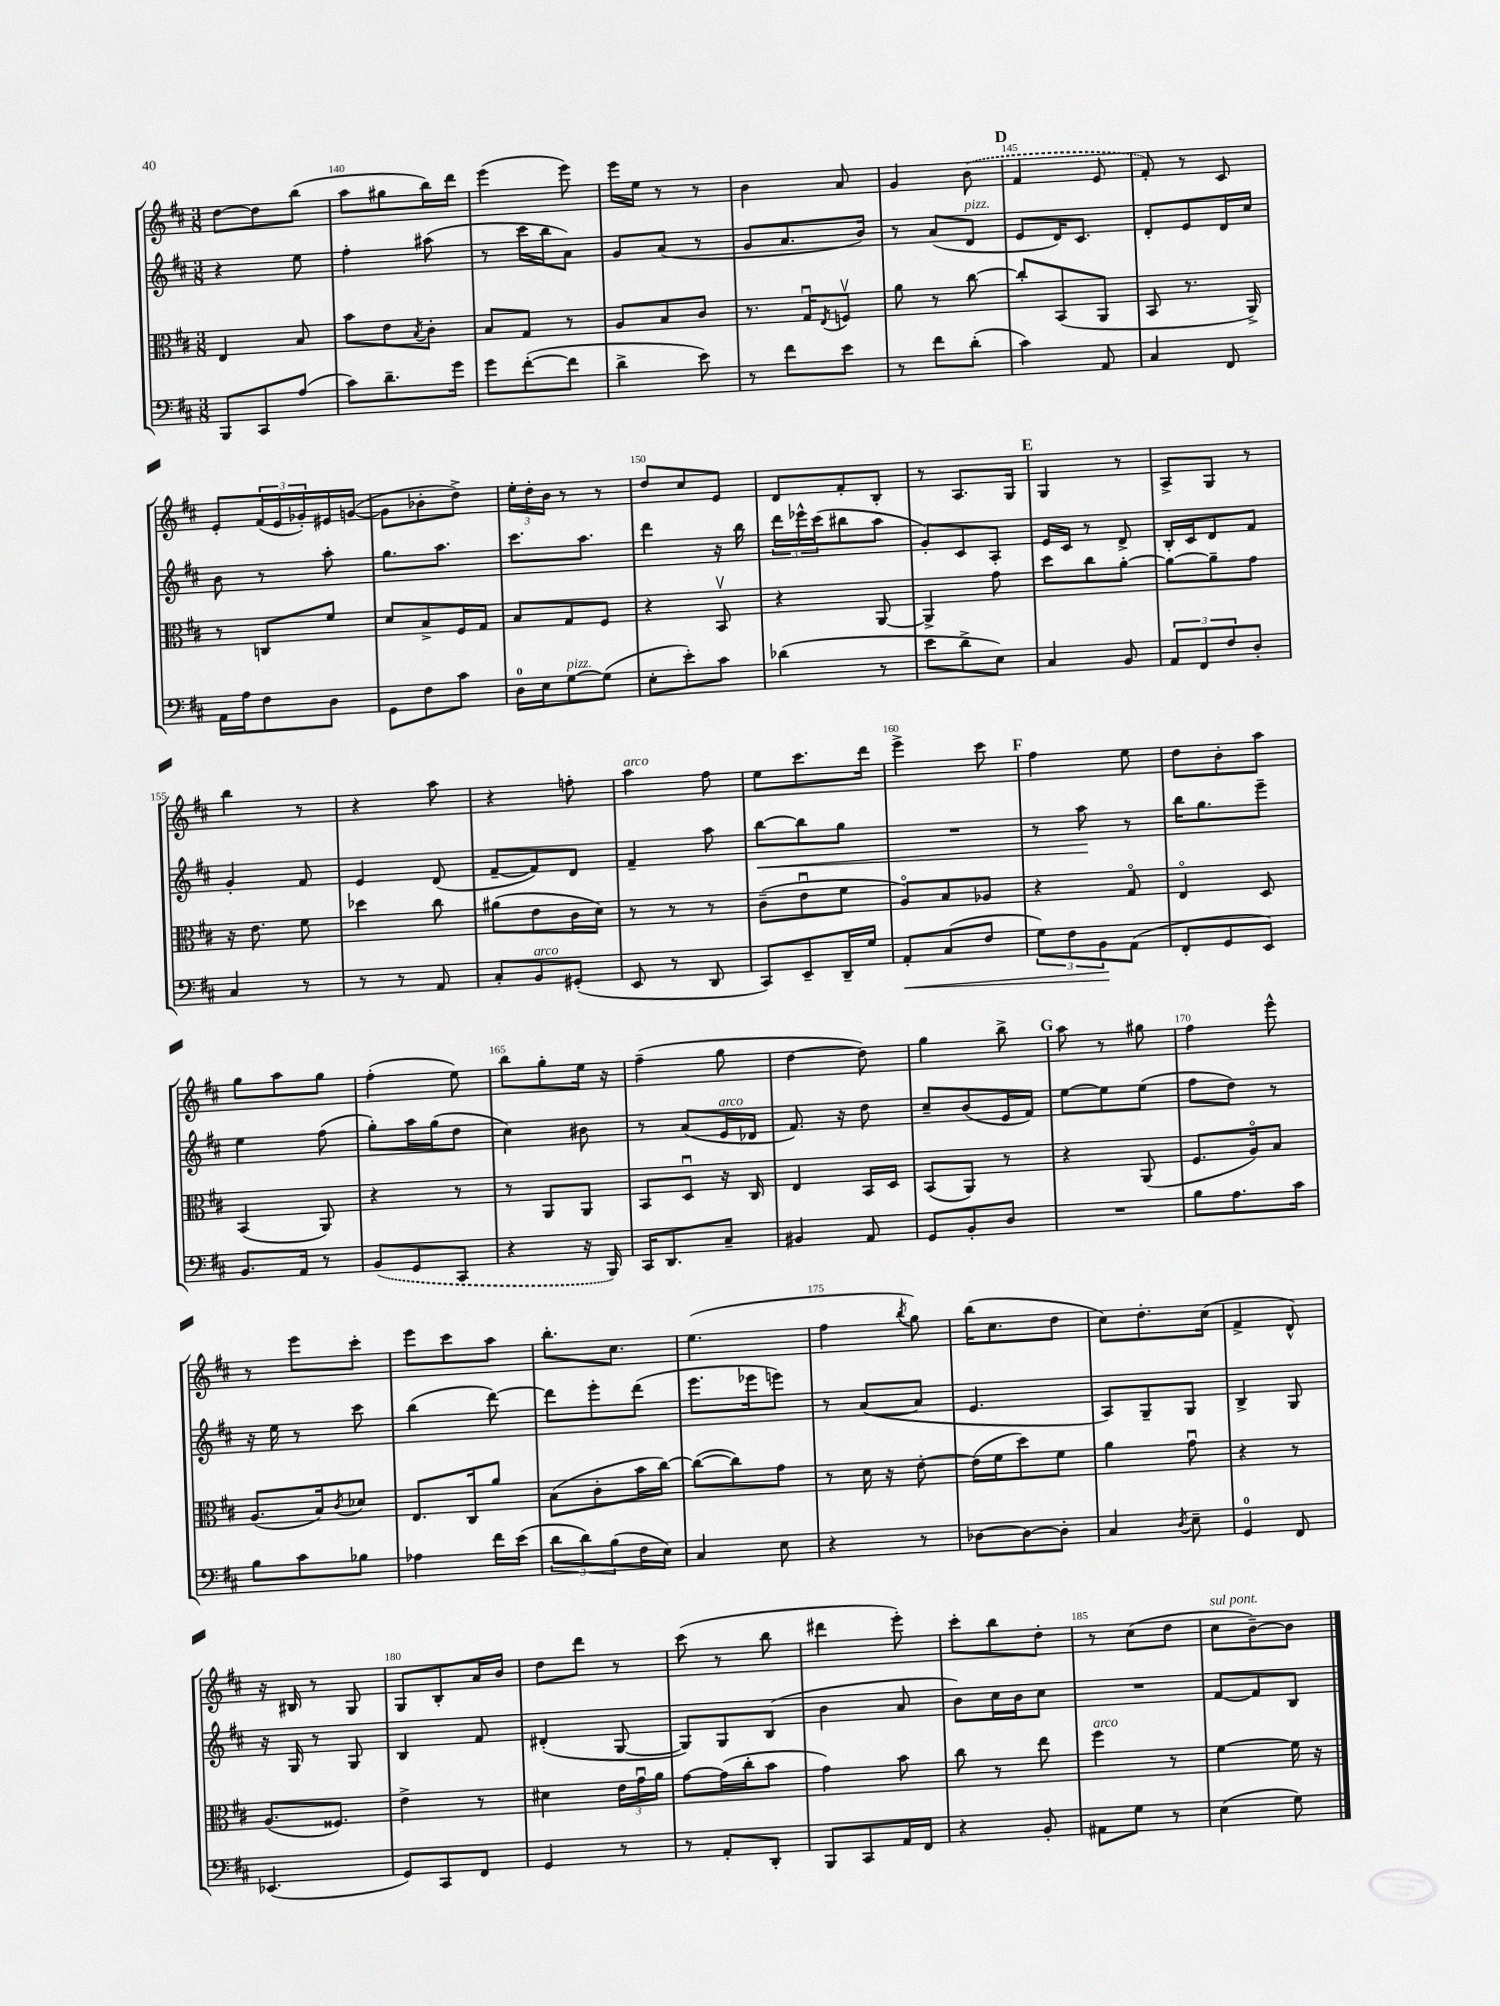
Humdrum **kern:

**kern	**dynam	**kern	**kern	**dynam	**kern
*part4	*part4	*part3	*part2	*part2	*part1
*staff4	*staff4	*staff3	*staff2	*staff2	*staff1
*clefF4	*	*clefC3	*clefG2	*	*clefG2
*k[f#c#]	*	*k[f#c#]	*k[f#c#]	*	*k[f#c#]
*M3/8	*	*M3/8	*M3/8	*	*M3/8
=139	=139	=139	=139	=139	=139
8BBB/L	.	4E/	4r	.	[8dd\L
8CC#/	.	.	.	.	8dd\]
(8A/J	.	8B/	8ee\	.	(8bb\J
=140	=140	=140	=140	=140	=140
8c#\L)	.	8b\L	4ff#'\	.	8aa\L
8.d~\	.	8e\	.	.	8gg#X\
.	.	8qB/	.	.	.
.	.	8c#'\J	(8aa#X\	.	16bb\L)
16g\Jk	.	.	.	.	16ddd\JJ
=141	=141	=141	=141	=141	=141
8g\L	.	8B/L	8r	.	(4eee\
([8f#'\	.	8G/J	16ccc#\LL	.	.
.	.	.	16bb\J	.	.
8f#\J]	.	8r	8a\J)	.	8eee\)
=142	=142	=142	=142	=142	=142
4d^\	.	8A/L	8g/L	.	16eee\LL
.	.	.	.	.	16ee\JJ
.	.	8B/	(8a/J	.	8r
8e\)	.	8c#/J	8r	.	8r
=143	=143	=143	=143	=143	=143
8r	.	8.r	8g/L	.	4b\
8f#\L	.	.	8.a/	.	.
.	.	16Gu/KL	.	.	.
.	.	8qE/	.	.	.
8e\J	.	8Fnv/J	.	.	8a/
.	.	.	16b/Jk)	.	.
=144	=144	=144	=144	=144	=144
8r	.	8a\	8r	.	4g/
8f#\L	.	8r	(8a/L	.	.
!	!	!	!LO:TX:a:i:t=pizz.	!	!
(8d'\J	.	[8cc#\	8d/J	.	(8b\
!!LO:REH:place=s1:t=D
=145	=145	=145	=145	=145	=145
4c#\)	.	8cc#'/L]	8e/L	.	4f#/
.	.	(8BB/	16d/K)	.	.
.	.	.	8.c#/J	.	.
8AA/	.	8AA/J	.	.	8e/
=146	=146	=146	=146	=146	=146
4C#/	.	8BB/	8d'/L	.	8f#'/)
.	.	8.r	8e/	.	8r
8FF#/	.	.	16d/L	.	8c#/
.	.	16AA^/)	16cc#/JJ	.	.
!!LO:LB:g=z
=147	=147	=147	=147	=147	=147
16AA\LL	.	8r	8b\	.	8e'/L
16A\J	.	.	.	.	.
8F#\	.	8Cn/L	8r	.	(24f#/L
.	.	.	.	.	24e/
.	.	.	.	.	24g-X'/)
8D\J	.	8f#/J	8aa'\	.	16e#X/
.	.	.	.	.	([16gn/JJ
=148	=148	=148	=148	=148	=148
8GG\L	.	8d/L	8.gg\L	.	8g\L]
8F#\	.	8B^/	.	.	8b-X'\
.	.	.	8.aa\J	.	.
8c#\J	.	16F#/L	.	.	8dd^\J)
.	.	16G/JJ	.	.	.
=149	=149	=149	=149	=149	=149
16D\LL	.	8B/L	8.ccc#\L	.	24ee'\LL
.	.	.	.	.	24dd'\
16E\J	.	.	.	.	.
.	.	.	.	.	24b\JJ
!LO:TX:a:i:t=pizz.	!	!	!	!	!
[8G\	.	8G/	.	.	8r
.	.	.	8.aa\J	.	.
(8G\J]	.	8F#/J	.	.	8r
=150	=150	=150	=150	=150	=150
8E'\L	.	4r	4ddd\	.	8dd/L
8e'\)	.	.	.	.	8cc#/
8c#\J	.	8BBv/	16r	.	8e/J
.	.	.	16bb\	.	.
=151	=151	=151	=151	=151	=151
(4d-X\	.	4r	24ddd\LL	.	8d/L
.	.	.	24eee-X^^\	.	.
.	.	.	(24ccc#\J	.	.
.	.	.	8bb#X\	.	8f#'/
8r	.	[8AA/	8aa\J	.	8B'/J
=152	=152	=152	=152	=152	=152
8e\L	.	4AA^/]	8g'/L)	.	8r
8d^\	.	.	8c#/	.	8.A/L
8E\J)	.	8g\	8A'/J	.	.
.	.	.	.	.	16G/Jk
!!LO:REH:place=s1:t=E
=153	=153	=153	=153	=153	=153
4C#/	.	8dd\L	16e/LL	.	4G/
.	.	.	16c#/JJ	.	.
.	.	8cc#\	8r	.	.
8BB/	.	[8a'\J	8d^/	.	8r
=154	=154	=154	=154	=154	=154
12AA/L	.	8a\L_	16B'/LL	.	8A^/L
.	.	.	16c#/J	.	.
12FF#/	.	.	.	.	.
.	.	8a~\]	8d/	.	8G/J
12F#/	.	.	.	.	.
8D'/J	.	8g\J	8f#/J	.	8r
!!LO:LB:g=z
=155	=155	=155	=155	=155	=155
4C#/	.	16r	4g'/	.	4bb\
.	.	8.e\	.	.	.
8r	.	8f#\	8f#/	.	8r
=156	=156	=156	=156	=156	=156
8r	.	4dd-X\	4e/	.	4r
8r	.	.	.	.	.
8AA/	.	8cc#\	(8d/	.	8aa\
=157	=157	=157	=157	=157	=157
8C#'/L	.	(8a#X\L	[8f#~/L	.	4r
!LO:TX:a:i:t=arco	!	!	!	!	!
8BB/	.	8e\	8f#/])	.	.
(8GG#X'/J	.	16c#\L	8d/J	.	8ffn'\
.	.	16d\JJ)	.	.	.
=158	=158	=158	=158	=158	=158
!	!	!	!	!	!LO:TX:a:i:t=arco
8EE/	.	8r	4f#~/	.	4aa\
8r	.	8r	.	.	.
8DD/	.	8r	8aa\	.	8ff#\
=159	=159	=159	=159	=159	=159
!	!	!	!	!LO:HP:b	!
8CC#/L)	.	(8c#~\L	[8bb\L	<	8ee\L
8EE~/	.	8eu\	8bb\]	.	8.ccc#\
16DD~/L	.	8f#\J	8gg\J	.	.
16G/JJ	.	.	.	.	16ddd\Jk
=160	=160	=160	=160	=160	=160
!	!LO:HP:b	!	!	!	!
8AA'/L	<	8A/L)	4.r	.	4eee^\
(8C#/	.	8B/	.	.	.
8F#/J	.	8A-X/J	.	.	8ccc#\
!!LO:REH:place=s1:t=F
=161	=161	=161	=161	=161	=161
12G\L)	.	4r	8r	.	4ff#\
12F#\	.	.	.	.	.
.	.	.	8aa\	.	.
12BB\	.	.	.	.	.
(8AA\J	[	8G/	8r	[	8ee\
=162	=162	=162	=162	=162	=162
8FF#'/L	.	4E/	16bb\KL	.	8dd\L
.	.	.	8.gg\	.	.
8GG/	.	.	.	.	8b'\
8EE/J)	.	8D/	8eee~\J	.	8aa\J
!!LO:LB:g=z
=163	=163	=163	=163	=163	=163
8.BB/L	.	(4BB/	4ee\	.	8gg\L
.	.	.	.	.	8aa\
16AA/Jk	.	.	.	.	.
8r	.	8AA/)	(8ff#\	.	8gg\J
=164	=164	=164	=164	=164	=164
(8BB/L	.	4r	8gg'\L)	.	(4ff#'\
8GG/	.	.	16aa\L	.	.
.	.	.	(16gg\J	.	.
8CC#/J	.	8r	8dd\J	.	8ee\)
=165	=165	=165	=165	=165	=165
4r	.	8r	4cc#\)	.	8bb\L
.	.	8AA/L	.	.	8gg'\
16r	.	8AA/J	8b#X\	.	16ee\Jk
16BBB/)	.	.	.	.	16r
=166	=166	=166	=166	=166	=166
16CC#/KL	.	8BB/L	8r	.	(4ff#~\
8.DD/	.	.	.	.	.
.	.	8Du/J	(8a/L	.	.
!	!	!	!LO:TX:a:i:t=arco	!	!
8C#~/J	.	16r	16e/L	.	8gg\
.	.	16C#/	16d-X/JJ	.	.
=167	=167	=167	=167	=167	=167
4BB#X/	.	4E/	8.f#/)	.	[4dd\
.	.	.	16r	.	.
8AA/	.	16BB/LL	8dd\	.	8dd\])
.	.	16D/JJ	.	.	.
=168	=168	=168	=168	=168	=168
8GG/L	.	(8BB/L	8cc#~/L	.	4gg\
8BB'/	.	8AA/J)	(8b/	.	.
8D/J	.	8r	16e/L	.	8bb^\
.	.	.	16f#/JJ)	.	.
!!LO:REH:place=s1:t=G
=169	=169	=169	=169	=169	=169
4.r	.	4r	[8ee\L	.	8aa\
.	.	.	8ee\]	.	8r
.	.	(8AA/	(8ee\J	.	8gg#X\
=170	=170	=170	=170	=170	=170
8B\L	.	8.F#/L	8ff#\L	.	4ff#\
8.A\	.	.	8dd\J)	.	.
.	.	16A/k)	.	.	.
.	.	8B/J	8r	.	8eee^^\
16c#\Jk	.	.	.	.	.
!!LO:LB:g=z
=171	=171	=171	=171	=171	=171
8B\L	.	(8.A/L	16r	.	8r
.	.	.	16ee\	.	.
8c#\	.	.	8r	.	8eee\L
.	.	16B/k)	.	.	.
.	.	8qc#/	.	.	.
8B-X\J	.	8d-X/J	8ccc#\	.	8ccc#'\J
=172	=172	=172	=172	=172	=172
4A-X\	.	8.E/L	(4bb\	.	8eee\L
.	.	.	.	.	8ccc#\
.	.	16C#/k	.	.	.
16f#\LL	.	8a/J	[8ddd\)	.	8aa\J
(16e\JJ	.	.	.	.	.
=173	=173	=173	=173	=173	=173
12d\L	.	(8B\L	8ddd\L]	.	8.bb'\L
12d\)	.	.	.	.	.
.	.	8c#'\	8eee'\	.	.
(12B\	.	.	.	.	.
.	.	.	.	.	8.cc#\J
16F#\L	.	16b\L	(8ddd\J	.	.
16E\JJ)	.	[16cc#\JJ)	.	.	.
=174	=174	=174	=174	=174	=174
4C#/	.	(8cc#\L_	8.eee\L	.	(4.ee\
.	.	8cc#\])	.	.	.
.	.	.	16eee-X\k	.	.
8E\	.	8g\J	8eeen\J)	.	.
=175	=175	=175	=175	=175	=175
4r	.	8r	8r	.	4ff#\
.	.	16d\	([8a/L	.	.
.	.	16r	.	.	.
.	.	.	.	.	8qbb/
8r	.	[8e'\	8a/J]	.	8gg\)
=176	=176	=176	=176	=176	=176
[8D-X\L	.	(16e\LL]	4.e/	.	(16bb\KL
.	.	16f#\J	.	.	8.cc#\
8D-\_	.	8dd\)	.	.	.
8D-'\J]	.	8f#\J	.	.	8dd\J
=177	=177	=177	=177	=177	=177
4C#/	.	4a\	8A/L)	.	8cc#\L)
.	.	.	8G~/	.	8.dd'\
8qD/	.	.	.	.	.
8E~\	.	8gu\	8G/J	.	.
.	.	.	.	.	(16cc#\Jk
=178	=178	=178	=178	=178	=178
4GG/	.	4r	4B^/	.	4f#^/
8FF#/	.	8r	8G/	.	8d^^/)
!!LO:LB:g=z
=179	=179	=179	=179	=179	=179
(4.EE-X/	.	(8.A/L	16r	.	16r
.	.	.	16G/	.	16B#X/
.	.	.	8r	.	8r
.	.	8.F##X/J)	.	.	.
.	.	.	8G/	.	8G/
=180	=180	=180	=180	=180	=180
8GG/L)	.	4e^\	4B/	.	8G/L
8CC#/	.	.	.	.	8B'/
8FF#/J	.	8r	8f#/	.	16a/L
.	.	.	.	.	16b/JJ
=181	=181	=181	=181	=181	=181
4GG/	.	4d#X\	(4d#X'/	.	8dd\L
.	.	.	.	.	8ddd\J
8r	.	24e\LL	[8G/	.	8r
.	.	24gu\	.	.	.
.	.	24a\JJ	.	.	.
=182	=182	=182	=182	=182	=182
8r	.	[8g\L	8G/L])	.	(8ccc#\
8AA'/L	.	(16g\L]	8G/	.	8r
.	.	16cc#'\J	.	.	.
8DD'/J	.	8b\J	(8B/J	.	8bb\
=183	=183	=183	=183	=183	=183
8BBB/L	.	4g\)	4b\	.	4ddd#X\
8CC#/	.	.	.	.	.
16AA/L	.	8b\	8a/	.	8eee'\)
16FF#/JJ	.	.	.	.	.
=184	=184	=184	=184	=184	=184
4r	.	8cc#\	8b\L)	.	8ccc#'\L
.	.	8r	16cc#\L	.	8bb\
.	.	.	16b\J	.	.
8BB'/	.	8ee\	8cc#\J	.	8dd'\J
=185	=185	=185	=185	=185	=185
!	!	!LO:TX:a:i:t=arco	!	!	!
8AA#X\L	.	4ff#\	4.r	.	8r
8G\J	.	.	.	.	(8cc#\L
8r	.	8r	.	.	8dd\J
=186	=186	=186	=186	=186	=186
!	!	!	!	!	!LO:TX:a:i:t=sul pont.
(4E\	.	[4f#\	[8f#/L	.	8cc#\L
.	.	.	8f#/]	.	[8b~\)
8G\)	.	16f#\]	8B/J	.	8b\J]
.	.	16r	.	.	.
==	==	==	==	==	==
*-	*-	*-	*-	*-	*-
